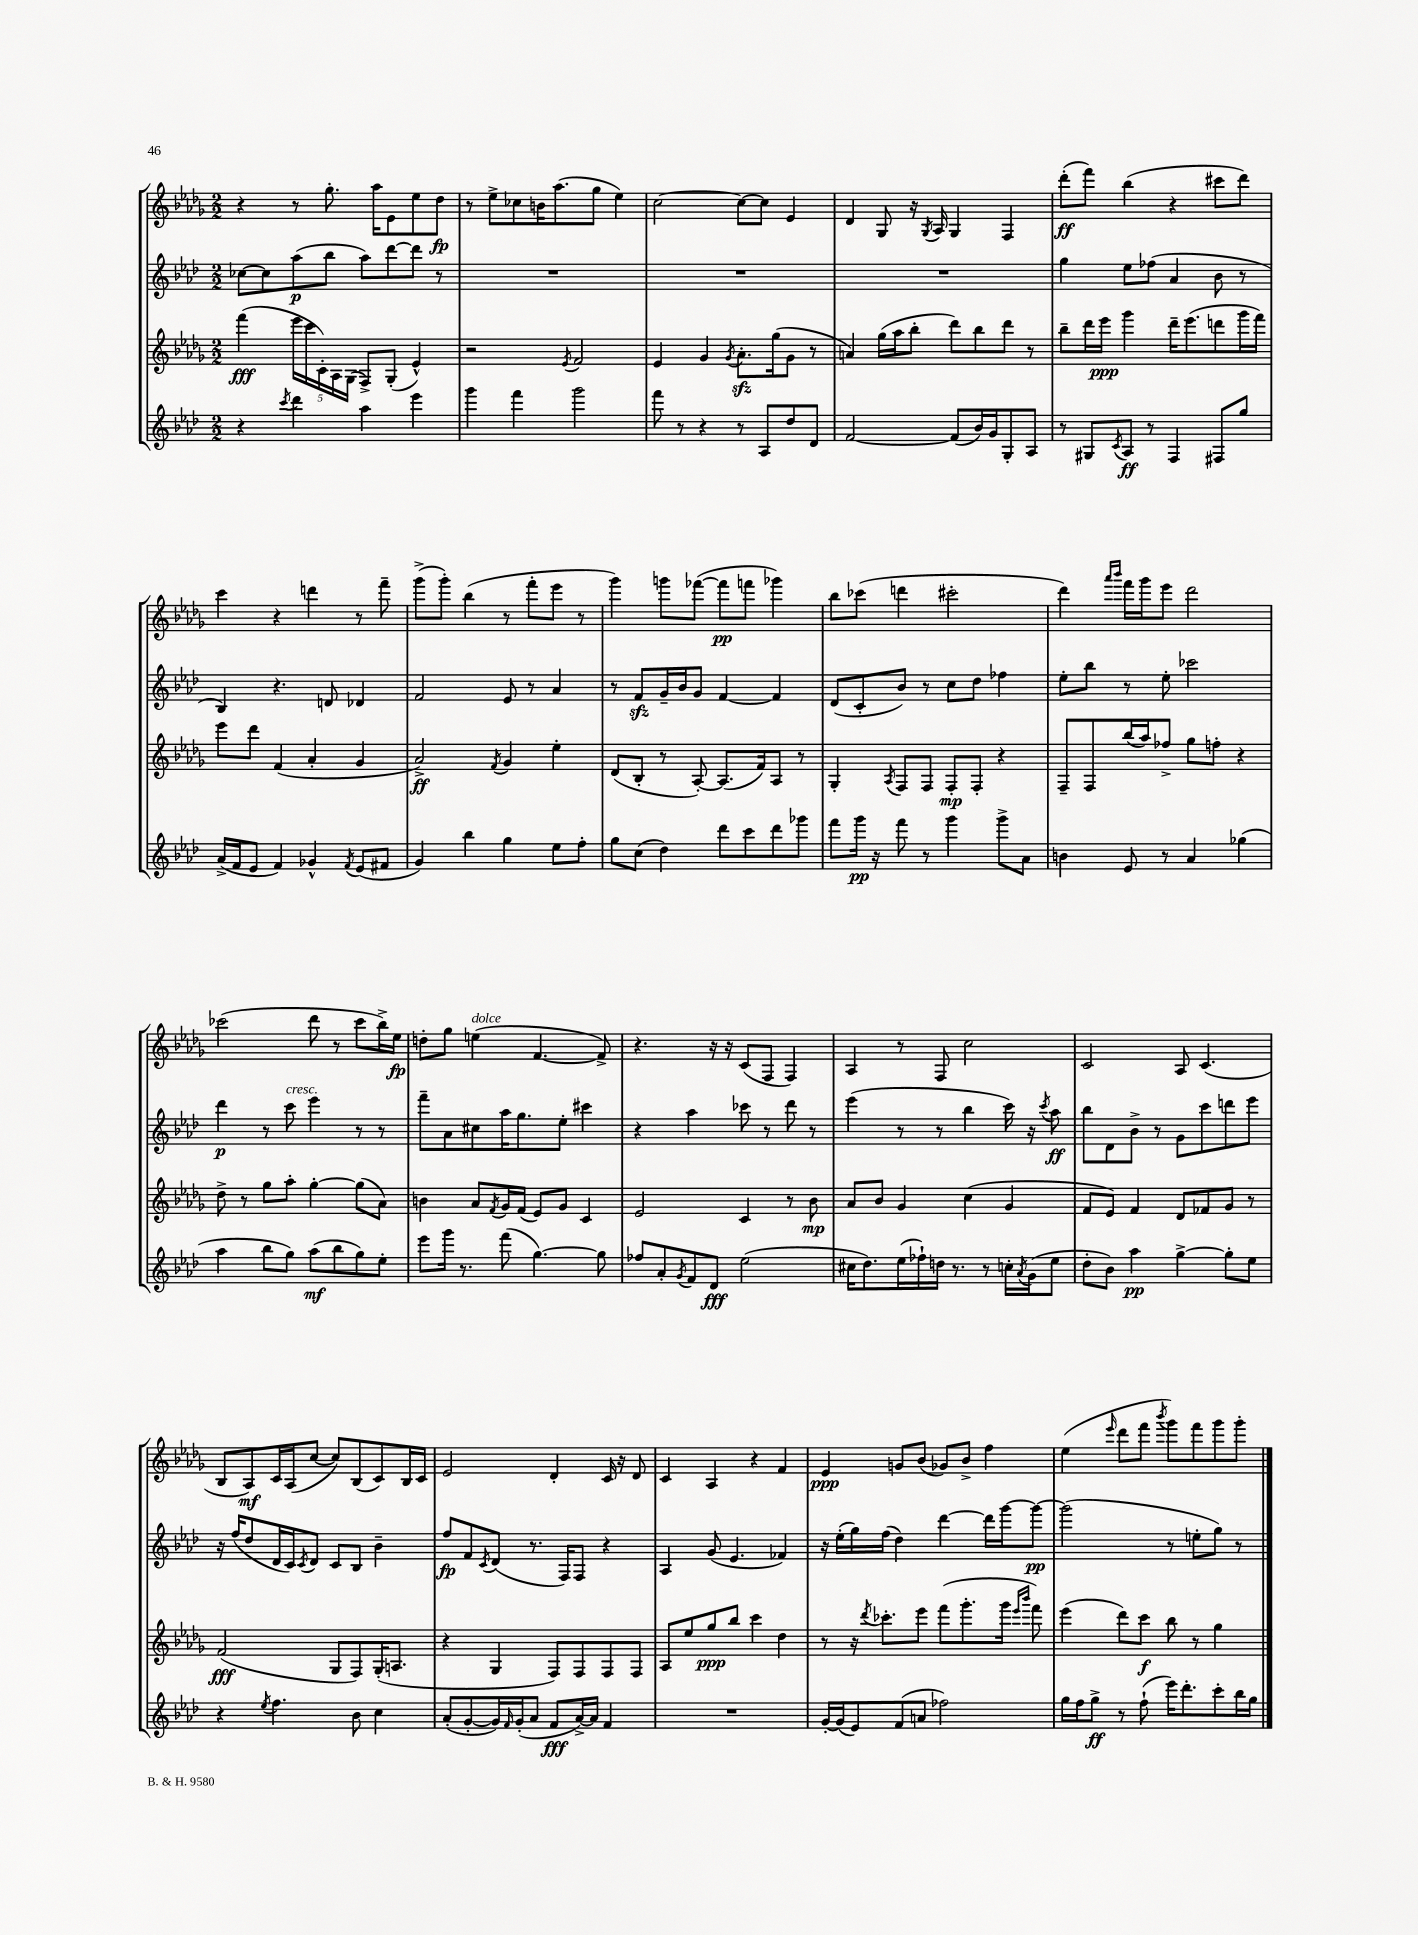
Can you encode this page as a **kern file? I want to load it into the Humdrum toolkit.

**kern	**dynam	**kern	**dynam	**kern	**dynam	**kern	**dynam
*part4	*part4	*part3	*part3	*part2	*part2	*part1	*part1
*staff4	*staff4	*staff3	*staff3	*staff2	*staff2	*staff1	*staff1
*clefG2	*	*clefG2	*	*clefG2	*	*clefG2	*
*k[b-e-a-d-]	*	*k[b-e-a-d-g-]	*	*k[b-e-a-d-]	*	*k[b-e-a-d-g-]	*
*M2/2	*	*M2/2	*	*M2/2	*	*M2/2	*
=7	=7	=7	=7	=7	=7	=7	=7
4r	.	(4fff\	fff	[8cc-X\L	.	4r	.
.	.	.	.	8cc-\]	.	.	.
8qccc/	.	.	.	.	.	.	.
4ddd-\	.	20eee-\LL	.	(8aa-\	p	8r	.
.	.	20ccc\	.	.	.	.	.
.	.	20c'\)	.	.	.	.	.
.	.	.	.	8bb-\J	.	8.gg-'\	.
.	.	20A-\	.	.	.	.	.
.	.	(20G-\JJ	.	.	.	.	.
4aa-\	.	8F^/L)	.	8aa-\L)	.	.	.
.	.	.	.	.	.	16aa-\KL	.
.	.	(8G-'/J	.	[8ddd-\	.	8e-\	.
4eee-\	.	4e-^^/)	.	8ddd-\J]	.	8ee-\	.
.	.	.	.	8r	.	8dd-\J	fp
=8	=8	=8	=8	=8	=8	=8	=8
4ggg\	.	2r	.	1r	.	8r	.
.	.	.	.	.	.	8ee-^\L	.
4fff\	.	.	.	.	.	8cc-X\	.
.	.	.	.	.	.	16bn\K	.
.	.	.	.	.	.	(8.aa-\	.
.	.	8qe-/	.	.	.	.	.
2ggg\	.	2f/	.	.	.	.	.
.	.	.	.	.	.	8gg-\J	.
.	.	.	.	.	.	4ee-\)	.
=9	=9	=9	=9	=9	=9	=9	=9
8fff\	.	4e-/	.	1r	.	[2cc\	.
8r	.	.	.	.	.	.	.
4r	.	4g-/	.	.	.	.	.
.	.	8qg-/	.	.	.	.	.
8r	.	8.a-zz'\L	.	.	.	8cc\L_	.
8A-/L	.	.	.	.	.	8cc\J]	.
.	.	(16gg-\k	.	.	.	.	.
8dd-/	.	8g-\J	.	.	.	4e-/	.
8d-/J	.	8r	.	.	.	.	.
=10	=10	=10	=10	=10	=10	=10	=10
[2f/	.	4an/)	.	1r	.	4d-/	.
.	.	(16gg-\LL	.	.	.	8G-/	.
.	.	16aa-\J	.	.	.	.	.
.	.	8bb-'\J	.	.	.	16r	.
.	.	.	.	.	.	8qG-/	.
.	.	.	.	.	.	16A-/	.
(8f/L]	.	8ddd-\L)	.	.	.	4G-/	.
16b-/L)	.	8bb-\	.	.	.	.	.
16g/J	.	.	.	.	.	.	.
8G'/	.	8ddd-\J	.	.	.	4F/	.
8A-/J	.	8r	.	.	.	.	.
=11	=11	=11	=11	=11	=11	=11	=11
8r	.	8bb-~\L	.	4gg\	.	(8ddd-'\L	ff
8G#X/L	.	16ddd-\L	.	.	.	8fff\J)	.
.	.	16eee-\JJ	ppp	.	.	.	.
8qc/	.	.	.	.	.	.	.
8A-/J	ff	4ggg-\	.	8ee-\L	.	(4bb-\	.
8r	.	.	.	(8ff-X\J	.	.	.
4F/	.	16ddd-~\KL	.	4a-/	.	4r	.
.	.	(8.eee-\	.	.	.	.	.
8F#X/L	.	8dddn\	.	8b-\	.	8ccc#X\L	.
8gg/J	.	16ggg-\L	.	8r	.	8ddd-\J)	.
.	.	16fff\JJ)	.	.	.	.	.
!!LO:LB:g=z
=12	=12	=12	=12	=12	=12	=12	=12
(16a-^/LL	.	8eee-\L	.	4B-/)	.	4ccc\	.
16f/J	.	.	.	.	.	.	.
8e-/J	.	8ddd-\J	.	.	.	.	.
4f/)	.	(4f/	.	4.r	.	4r	.
4g-X^^/	.	4a-'/	.	.	.	4dddn\	.
.	.	.	.	8dn/	.	.	.
8qf/	.	.	.	.	.	.	.
(8e-/L	.	4g-/	.	4d-X/	.	8r	.
8f#X/J	.	.	.	.	.	8fff~\	.
=13	=13	=13	=13	=13	=13	=13	=13
4g/)	.	2a-^/)	ff	2f/	.	(8ggg-^\L	.
.	.	.	.	.	.	8ggg-'\J)	.
4bb-\	.	.	.	.	.	(4bb-\	.
.	.	8qf/	.	.	.	.	.
4gg\	.	4g-/	.	8e-/	.	8r	.
.	.	.	.	8r	.	8fff'\L	.
8ee-\L	.	4ee-'\	.	4a-/	.	8eee-\J	.
8ff'\J	.	.	.	.	.	8r	.
=14	=14	=14	=14	=14	=14	=14	=14
8gg\L	.	(8d-/L	.	8r	.	4ggg-\)	.
(8cc\J	.	8B-'/J	.	8fzz/L	.	.	.
4dd-\)	.	8r	.	16g~/L	.	8gggn\L	.
.	.	.	.	16b-/J	.	.	.
.	.	[8A-'/)	.	8g/J	.	([8fff-X\J	.
8ddd-\L	.	(8.A-/L]	.	[4f/	.	8fff-\L]	pp
8ccc\	.	.	.	.	.	8fffn\J	.
.	.	16f/k)	.	.	.	.	.
8ddd-\	.	8A-/J	.	4f/]	.	4ggg-X\)	.
8ggg-X\J	.	8r	.	.	.	.	.
=15	=15	=15	=15	=15	=15	=15	=15
8fff\L	.	4G-'/	.	(8d-/L	.	8bb-\L	.
16ggg\Jk	pp	.	.	8c'/	.	(8ccc-X\J	.
16r	.	.	.	.	.	.	.
.	.	8qA-/	.	.	.	.	.
8fff\	.	8F/L	.	8b-/J)	.	4dddn\	.
8r	.	8F/J	.	8r	.	.	.
4ggg\	.	8F'/L	mp	8cc\L	.	2ccc#X'\	.
.	.	8F'/J	.	8dd-\J	.	.	.
8ggg^\L	.	4r	.	4ff-X\	.	.	.
8a-\J	.	.	.	.	.	.	.
=16	=16	=16	=16	=16	=16	=16	=16
4bn\	.	8F~/L	.	8ee-'\L	.	4ddd-\)	.
.	.	8F/	.	8bb-\J	.	.	.
.	.	.	.	.	.	16qqaaa-/LL	.
.	.	.	.	.	.	16qqbbb-/JJ	.
8e-/	.	(16bb-/L	.	8r	.	16fff\LL	.
.	.	16aa-/J)	.	.	.	16ggg-\J	.
8r	.	8ff-X^/J	.	8ee-'\	.	8eee-\J	.
4a-/	.	8gg-\L	.	2ccc-X\	.	2ddd-\	.
.	.	8ffn'\J	.	.	.	.	.
(4gg-X\	.	4r	.	.	.	.	.
!!LO:LB:g=z
=17	=17	=17	=17	=17	=17	=17	=17
4aa-\	.	8dd-^\	.	4ddd-\	p	(2ccc-X\	.
.	.	8r	.	.	.	.	.
8bb-\L	.	8gg-\L	.	8r	.	.	.
!	!	!	!	!LO:TX:a:i:t=cresc.	!	!	!
8gg\J)	.	8aa-'\J	.	8ccc\	.	.	.
(8aa-\L	mf	[4gg-'\	.	4eee-\	.	8ddd-\	.
8bb-\	.	.	.	.	.	8r	.
8gg\)	.	(8gg-\L]	.	8r	.	8ccc-\L	.
8ee-'\J	.	8a-\J)	.	8r	.	16bb-^\L)	.
.	.	.	.	.	.	16ee-\JJ	fp
=18	=18	=18	=18	=18	=18	=18	=18
8eee-\L	.	4bn\	.	8fff~\L	.	8ddn'\L	.
16ggg\Jk	.	.	.	8a-\	.	8gg-\J	.
8.r	.	.	.	.	.	.	.
!	!	!	!	!	!	!LO:TX:a:i:t=dolce	!
.	.	8a-/L	.	8cc#X\	.	(4een\	.
.	.	8qf/	.	.	.	.	.
(8fff\	.	16g-/L	.	16aa-\K	.	.	.
.	.	(16f/JJ	.	8.gg\	.	.	.
[4.gg\)	.	8e-/L)	.	.	.	[4.f/	.
.	.	8g-/J	.	8ee-'\J	.	.	.
.	.	4c/	.	4ccc#X\	.	.	.
8gg\]	.	.	.	.	.	8f^/])	.
=19	=19	=19	=19	=19	=19	=19	=19
8ff-X/L	.	2e-/	.	4r	.	4.r	.
8a-'/	.	.	.	.	.	.	.
8qg/	.	.	.	.	.	.	.
8f/	.	.	.	4aa-\	.	.	.
8d-/J	fff	.	.	.	.	16r	.
.	.	.	.	.	.	16r	.
(2ee-\	.	4c/	.	8ccc-X\	.	(8c/L	.
.	.	.	.	8r	.	8F/J	.
.	.	8r	.	8ddd-\	.	4F/)	.
.	.	8b-\	mp	8r	.	.	.
=20	=20	=20	=20	=20	=20	=20	=20
16cc#X\KL	.	8a-/L	.	(4eee-\	.	4A-/	.
8.dd-\)	.	.	.	.	.	.	.
.	.	8b-/J	.	.	.	.	.
(16ee-\L	.	4g-/	.	8r	.	8r	.
16ff-X`\)	.	.	.	.	.	.	.
16ddn\JJ	.	.	.	8r	.	8F/	.
8.r	.	.	.	.	.	.	.
.	.	(4cc\	.	4bb-\	.	2cc\	.
8r	.	.	.	.	.	.	.
16ccn'\LL	.	4g-/	.	16ccc\)	.	.	.
8qa-/	.	.	.	.	.	.	.
(16g\J	.	.	.	16r	.	.	.
.	.	.	.	8qccc/	.	.	.
8ee-\J	.	.	.	8aa-\	ff	.	.
=21	=21	=21	=21	=21	=21	=21	=21
8dd-'\L	.	8f/L	.	8bb-\L	.	2c/	.
8b-\J)	.	8e-/J)	.	8d-\	.	.	.
4aa-\	pp	4f/	.	8b-^\J	.	.	.
.	.	.	.	8r	.	.	.
[4gg^\	.	8d-/L	.	8g\L	.	8A-/	.
.	.	8f-X/	.	8ccc\	.	(4.c/	.
8gg'\L]	.	8g-/J	.	8dddn\	.	.	.
8ee-\J	.	8r	.	8eee-\J	.	.	.
!!LO:LB:g=z
=22	=22	=22	=22	=22	=22	=22	=22
4r	.	(2f/	fff	16r	.	8B-/L	.
.	.	.	.	(16ff/KL	.	.	.
.	.	.	.	8dd-/	.	8A-/)	mf
8qee-/	.	.	.	.	.	.	.
4.ff\	.	.	.	16d-/L	.	16c/L	.
.	.	.	.	16c/J)	.	(16A-/J	.
.	.	.	.	8qc/	.	.	.
.	.	.	.	8d-/J	.	[8cc/J	.
.	.	8G-/L	.	8c/L	.	8cc/L])	.
8b-\	.	8F/)	.	8B-/J	.	(8B-/	.
4cc\	.	(16G-'/K	.	4b-~\	.	8c/)	.
.	.	8.An/J	.	.	.	.	.
.	.	.	.	.	.	16B-/L	.
.	.	.	.	.	.	16c/JJ	.
=23	=23	=23	=23	=23	=23	=23	=23
(8a-'/L	.	4r	.	8ff/L	fp	2e-/	.
[8g'/	.	.	.	8f/	.	.	.
.	.	.	.	8qc/	.	.	.
16g/L])	.	4G-/	.	(8d-/J	.	.	.
16qqf/	.	.	.	.	.	.	.
(16g'/J	.	.	.	.	.	.	.
8a-/J	.	.	.	8.r	.	.	.
8f/L	fff	8F/L)	.	.	.	4d-'/	.
.	.	.	.	16F/KL)	.	.	.
[16a-^/L)	.	8F/	.	8F/J	.	.	.
16a-/JJ]	.	.	.	.	.	.	.
4f/	.	8F/	.	4r	.	16c/	.
.	.	.	.	.	.	16r	.
.	.	8F/J	.	.	.	8d-/	.
=24	=24	=24	=24	=24	=24	=24	=24
1r	.	8A-/L	.	4A-/	.	4c/	.
.	.	8ee-/	.	.	.	.	.
.	.	8gg-/	ppp	(8g/	.	4A-/	.
.	.	8bb-/J	.	4.e-/	.	.	.
.	.	4ccc\	.	.	.	4r	.
.	.	4dd-\	.	4f-X/)	.	4f/	.
=25	=25	=25	=25	=25	=25	=25	=25
[16g'/LL	.	8r	.	16r	.	4e-/	ppp
(16g/J]	.	.	.	(16ee-'\LL	.	.	.
8e-/)	.	16r	.	16gg\)	.	.	.
.	.	8qddd-/	.	.	.	.	.
.	.	8.ccc-X'\L	.	(16ff\JJ	.	.	.
(8f/	.	.	.	4dd-\)	.	8gn/L	.
8an/J	.	8eee-\J	.	.	.	(8b-/J	.
2ff-X\)	.	(8fff\L	.	[4ddd-\	.	8g-X/L)	.
.	.	8.ggg-'\	.	.	.	8b-^/J	.
.	.	.	.	16ddd-\LL]	.	4ff\	.
.	.	16ggg-\Jk	.	[16ggg\J	.	.	.
.	.	16qqeee-/LL	.	.	.	.	.
.	.	16qqbbb-/JJ	.	.	.	.	.
.	.	8fff\)	.	8ggg\J_	pp	.	.
=26	=26	=26	=26	=26	=26	=26	=26
16gg\LL	.	(4eee-\	.	(2ggg\]	.	(4ee-\	.
16ff\J	.	.	.	.	.	.	.
8gg^\J	ff	.	.	.	.	.	.
.	.	.	.	.	.	16qqeee-/	.
8r	.	8ddd-\L)	.	.	.	8ddd-\L	.
(8ff`\	.	8ccc\J	f	.	.	8fff\J	.
.	.	.	.	.	.	8qbbb-/	.
16eee-\KL)	.	8bb-\	.	8r	.	8ggg-\L)	.
8.ddd-'\	.	.	.	.	.	.	.
.	.	8r	.	8een'\L	.	8fff\	.
8ccc'\	.	4gg-\	.	8gg\J)	.	8ggg-\	.
16bb-\L	.	.	.	8r	.	8ggg-'\J	.
16gg\JJ	.	.	.	.	.	.	.
==	==	==	==	==	==	==	==
*-	*-	*-	*-	*-	*-	*-	*-
